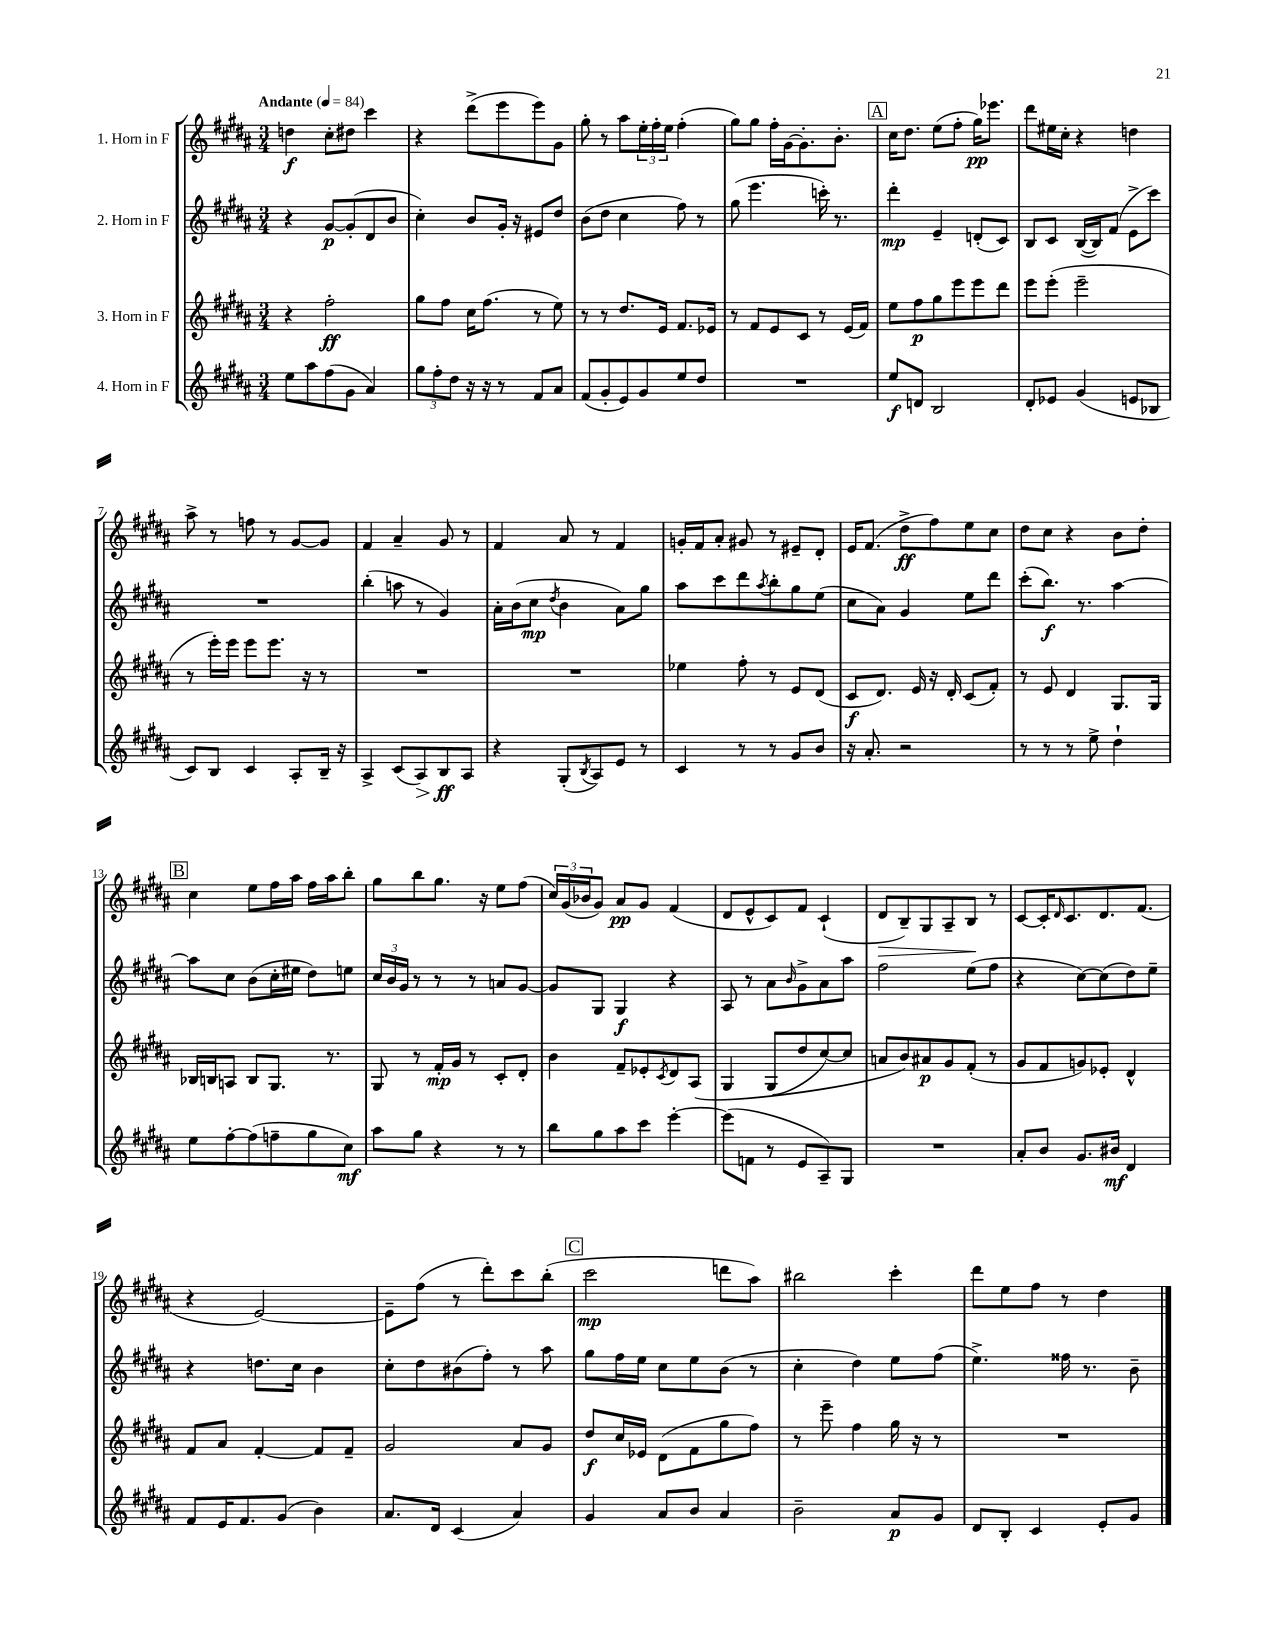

**kern	**dynam	**kern	**dynam	**kern	**dynam	**kern	**dynam
*part4	*part4	*part3	*part3	*part2	*part2	*part1	*part1
*staff4	*staff4	*staff3	*staff3	*staff2	*staff2	*staff1	*staff1
*I"4. Horn in F	*	*I"3. Horn in F	*	*I"2. Horn in F	*	*I"1. Horn in F	*
*clefG2	*	*clefG2	*	*clefG2	*	*clefG2	*
*k[f#c#g#d#a#]	*	*k[f#c#g#d#a#]	*	*k[f#c#g#d#a#]	*	*k[f#c#g#d#a#]	*
*M3/4	*	*M3/4	*	*M3/4	*	*M3/4	*
*MM84	*	*MM84	*	*MM84	*	*MM84	*
=1	=1	=1	=1	=1	=1	=1	=1
!	!	!	!	!	!	!LO:TX:a:B:t=Andante	!
8ee\L	.	4r	.	4r	.	4ddn\	f
8aa#\	.	.	.	.	.	.	.
(8ff#\	.	2ff#'\	ff	[8g#/L	p	8cc#'\L	.
8g#\J	.	.	.	(8g#'/]	.	8dd#X\J	.
4a#/)	.	.	.	8d#/	.	4ccc#\	.
.	.	.	.	8b/J	.	.	.
=2	=2	=2	=2	=2	=2	=2	=2
12gg#\L	.	8gg#\L	.	4cc#'\)	.	4r	.
12ff#'\	.	.	.	.	.	.	.
.	.	8ff#\J	.	.	.	.	.
12dd#\J	.	.	.	.	.	.	.
16r	.	16cc#\KL	.	8b/L	.	(8ddd#^\L	.
16r	.	(8.ff#\J	.	.	.	.	.
8r	.	.	.	16g#'/Jk	.	8eee\	.
.	.	.	.	16r	.	.	.
8f#/L	.	8r	.	8e#X/L	.	8eee\)	.
8a#/J	.	8ee\)	.	8dd#/J	.	8g#\J	.
=3	=3	=3	=3	=3	=3	=3	=3
(8f#/L	.	8r	.	(8b\L	.	8gg#'\	.
8g#'/	.	8r	.	8dd#\J	.	8r	.
8e/)	.	8.dd#/L	.	4cc#\	.	8aa#\L	.
8g#/	.	.	.	.	.	24ee'\L	.
.	.	.	.	.	.	24ff#'\	.
.	.	16e/Jk	.	.	.	.	.
.	.	.	.	.	.	24ee\JJ	.
8ee/	.	8.f#/L	.	8ff#\)	.	(4ff#'\	.
8dd#/J	.	.	.	8r	.	.	.
.	.	16e-X/Jk	.	.	.	.	.
=4	=4	=4	=4	=4	=4	=4	=4
2.r	.	8r	.	(8gg#\	.	8gg#\L)	.
.	.	8f#/L	.	4.eee\	.	8gg#\J	.
.	.	8e/	.	.	.	16ff#'\LL	.
.	.	.	.	.	.	[16g#\J	.
.	.	8c#/J	.	.	.	8.g#'\]	.
.	.	8r	.	16cccn'\)	.	.	.
.	.	.	.	8.r	.	8.b'\J	.
.	.	(16e/LL	.	.	.	.	.
.	.	16f#/JJ)	.	.	.	.	.
!!LO:REH:place=s1:t=A
=5	=5	=5	=5	=5	=5	=5	=5
8ee/L	f	8ee\L	.	4ddd#'\	mp	16cc#\KL	.
.	.	.	.	.	.	8.dd#\J	.
8dn/J	.	8ff#\	p	.	.	.	.
2B/	.	8gg#\	.	4e~/	.	(8ee\L	.
.	.	8eee\	.	.	.	8ff#'\J	.
.	.	8eee\	.	(8dn'/L	.	16gg#\KL)	pp
.	.	.	.	.	.	8.eee-X\J	.
.	.	8ddd#\J	.	8c#/J)	.	.	.
=6	=6	=6	=6	=6	=6	=6	=6
8d#'/L	.	8eee\L	.	8B/L	.	8ddd#\L	.
8e-X/J	.	(8eee'\J	.	8c#/J	.	16ee#X\L	.
.	.	.	.	.	.	16cc#'\JJ	.
(4g#/	.	2eee~\	.	([16B/LL	.	4r	.
.	.	.	.	16B/J])	.	.	.
.	.	.	.	(8f#/J	.	.	.
8en/L	.	.	.	8e^\L	.	4ddn\	.
8B-X/J	.	.	.	8ccc#\J)	.	.	.
!!LO:LB:g=z
=7	=7	=7	=7	=7	=7	=7	=7
8c#/L)	.	8r	.	2.r	.	8aa#^\	.
8B/J	.	16eee'\LL)	.	.	.	8r	.
.	.	16eee\JJ	.	.	.	.	.
4c#/	.	8eee\L	.	.	.	8ffn\	.
.	.	8.eee\J	.	.	.	8r	.
8A#'/L	.	.	.	.	.	[8g#/L	.
.	.	16r	.	.	.	.	.
16B~/Jk	.	8r	.	.	.	8g#/J]	.
16r	.	.	.	.	.	.	.
=8	=8	=8	=8	=8	=8	=8	=8
4A#^/	.	2.r	.	(4bb'\	.	4f#/	.
(8c#/L	.	.	.	8aan\	.	4a#~/	.
!	!LO:HP:b	!	!	!	!	!	!
8A#/)	>	.	.	8r	.	.	.
8B/	ff	.	.	4g#/)	.	8g#/	.
8A#/J	]	.	.	.	.	8r	.
=9	=9	=9	=9	=9	=9	=9	=9
4r	.	2.r	.	16a#'\LL	.	4f#/	.
.	.	.	.	(16b\J	.	.	.
.	.	.	.	8cc#\J	mp	.	.
.	.	.	.	8qdd#/	.	.	.
(8G#'/L	.	.	.	4b\	.	8a#/	.
8qB/	.	.	.	.	.	.	.
8A#/)	.	.	.	.	.	8r	.
8e/J	.	.	.	8a#\L)	.	4f#/	.
8r	.	.	.	8gg#\J	.	.	.
=10	=10	=10	=10	=10	=10	=10	=10
4c#/	.	4ee-X\	.	8aa#\L	.	16gn'/LL	.
.	.	.	.	.	.	16f#/J	.
.	.	.	.	8ccc#\	.	8a#'/J	.
8r	.	8ff#'\	.	8ddd#\	.	8g#X/	.
.	.	.	.	8qaa#/	.	.	.
8r	.	8r	.	8bb'\	.	8r	.
8g#/L	.	8e/L	.	8gg#\	.	8e#X~/L	.
8b/J	.	(8d#/J	.	(8ee\J	.	8d#'/J	.
=11	=11	=11	=11	=11	=11	=11	=11
16r	.	8c#/L	f	8cc#\L	.	16e/KL	.
8.a#'/	.	.	.	.	.	(8.f#/J	.
.	.	8.d#/J)	.	8a#\J)	.	.	.
2r	.	.	.	4g#/	.	8dd#^\L	ff
.	.	16e/	.	.	.	.	.
.	.	16r	.	.	.	8ff#\)	.
.	.	16d#'/	.	.	.	.	.
.	.	(8c#/L	.	8ee\L	.	8ee\	.
.	.	8f#'/J)	.	8ddd#\J	.	8cc#\J	.
=12	=12	=12	=12	=12	=12	=12	=12
8r	.	8r	.	(8ccc#'\L	.	8dd#\L	.
8r	.	8e/	.	8.bb\J)	f	8cc#\J	.
8r	.	4d#/	.	.	.	4r	.
.	.	.	.	8.r	.	.	.
8ee^\	.	.	.	.	.	.	.
4dd#`\	.	8.G#/L	.	[4aa#\	.	8b\L	.
.	.	.	.	.	.	8dd#'\J	.
.	.	16G#/Jk	.	.	.	.	.
!!LO:LB:g=z
!!LO:REH:place=s1:t=B
=13	=13	=13	=13	=13	=13	=13	=13
8ee\L	.	16B-X/LL	.	8aa#\L]	.	4cc#\	.
.	.	16Bn/J	.	.	.	.	.
[8ff#'\	.	8An/J	.	8cc#\J	.	.	.
(8ff#\]	.	8B/L	.	(8b\L	.	8ee\L	.
8ffn~\	.	8.G#/J	.	16cc#'\L	.	16ff#\L	.
.	.	.	.	16ee#X\JJ	.	16aa#\JJ	.
8gg#\	.	.	.	8dd#\L)	.	16ff#\LL	.
.	.	8.r	.	.	.	16aa#\J	.
8cc#\J)	mf	.	.	8een\J	.	8bb'\J	.
=14	=14	=14	=14	=14	=14	=14	=14
8aa#\L	.	8G#/	.	24cc#/LL	.	8gg#\L	.
.	.	.	.	24b/	.	.	.
.	.	.	.	24g#/JJ	.	.	.
8gg#\J	.	8r	.	8r	.	8bb\	.
4r	.	16f#'/LL	mp	8r	.	8.gg#\J	.
.	.	16g#/JJ	.	.	.	.	.
.	.	8r	.	8r	.	.	.
.	.	.	.	.	.	16r	.
8r	.	8c#'/L	.	8an/L	.	8ee\L	.
8r	.	8d#'/J	.	[8g#/J	.	(8ff#\J	.
=15	=15	=15	=15	=15	=15	=15	=15
8bb\L	.	4b\	.	8g#/L]	.	24cc#/LL)	.
.	.	.	.	.	.	(24g#/	.
.	.	.	.	.	.	24b-X/J	.
8gg#\	.	.	.	8G#/J	.	8g#/J)	.
8aa#\	.	8f#~/L	.	4G#/	f	8a#/L	pp
8ccc#\J	.	8e-X'/	.	.	.	8g#/J	.
.	.	8qc#/	.	.	.	.	.
[4eee'\	.	8d#/	.	4r	.	(4f#/	.
.	.	(8A#/J	.	.	.	.	.
=16	=16	=16	=16	=16	=16	=16	=16
(8eee\L]	.	4G#/	.	8A#/	.	8d#/L	.
8fn\J	.	.	.	8r	.	8e^^/	.
8r	.	(8G#/L	.	8a#\L	.	8c#/)	.
.	.	.	.	16qqb/	.	.	.
8e/L	.	8dd#/	.	8g#^\	.	8f#/J	.
8A#~/)	.	[8cc#/)	.	8a#\	.	(4c#`/	.
8G#/J	.	8cc#/J]	.	8aa#\J	.	.	.
=17	=17	=17	=17	=17	=17	=17	=17
!	!	!	!	!	!	!	!LO:HP:b
2.r	.	8an/L	.	2ff#\	.	8d#/L	>
.	.	8b/)	.	.	.	8B~/)	.
.	.	8a#X/	p	.	.	8G#/	.
.	.	8g#/	.	.	.	8A#~/	.
.	.	(8f#'/J	.	(8ee\L	.	8B/J	.
.	.	8r	.	8ff#\J	.	8r	]
=18	=18	=18	=18	=18	=18	=18	=18
8a#'/L	.	8g#/L	.	4r	.	[8c#/L	.
8b/J	.	8f#/	.	.	.	16c#'/K]	.
.	.	.	.	.	.	16qqd#/	.
.	.	.	.	.	.	8.c#/	.
8.g#/L	.	8gn/)	.	[8cc#\L)	.	.	.
.	.	8e-X'/J	.	(8cc#\]	.	8.d#/	.
16b#X/Jk	mf	.	.	.	.	.	.
4d#/	.	4d#^^/	.	8dd#\)	.	.	.
.	.	.	.	.	.	(8.f#/J	.
.	.	.	.	8ee~\J	.	.	.
!!LO:LB:g=z
=19	=19	=19	=19	=19	=19	=19	=19
8f#/L	.	8f#/L	.	4r	.	4r	.
16e/K	.	8a#/J	.	.	.	.	.
8.f#/	.	.	.	.	.	.	.
.	.	[4f#'/	.	8.ddn\L	.	[2e/)	.
(8g#/J	.	.	.	.	.	.	.
.	.	.	.	16cc#\Jk	.	.	.
4b\)	.	8f#/L]	.	4b\	.	.	.
.	.	8f#~/J	.	.	.	.	.
=20	=20	=20	=20	=20	=20	=20	=20
8.a#/L	.	2g#/	.	8cc#'\L	.	8e~\L]	.
.	.	.	.	8dd#\	.	(8ff#\J	.
16d#/Jk	.	.	.	.	.	.	.
(4c#/	.	.	.	(8b#X\	.	8r	.
.	.	.	.	8ff#'\J)	.	8ddd#'\L)	.
4a#/)	.	8a#/L	.	8r	.	8ccc#\	.
.	.	8g#/J	.	8aa#\	.	(8bb'\J	.
!!LO:REH:place=s1:t=C
=21	=21	=21	=21	=21	=21	=21	=21
4g#/	.	8dd#/L	f	8gg#\L	.	2ccc#\	mp
.	.	16cc#/L	.	16ff#\L	.	.	.
.	.	16e-X/JJ	.	16ee\JJ	.	.	.
8a#/L	.	(8d#\L	.	8cc#\L	.	.	.
8b/J	.	8f#\	.	8ee\	.	.	.
4a#/	.	8gg#\	.	(8b\J	.	8dddn\L	.
.	.	8ff#\J)	.	8r	.	8aa#\J)	.
=22	=22	=22	=22	=22	=22	=22	=22
2b~\	.	8r	.	4cc#'\	.	2bb#X\	.
.	.	8eee~\	.	.	.	.	.
.	.	4ff#\	.	4dd#\)	.	.	.
8a#/L	p	16gg#\	.	8ee\L	.	4ccc#'\	.
.	.	16r	.	.	.	.	.
8g#/J	.	8r	.	(8ff#\J	.	.	.
=23	=23	=23	=23	=23	=23	=23	=23
8d#/L	.	2.r	.	4.ee^\)	.	8ddd#\L	.
8B'/J	.	.	.	.	.	8ee\	.
4c#/	.	.	.	.	.	8ff#\J	.
.	.	.	.	16ff##X\	.	8r	.
.	.	.	.	8.r	.	.	.
8e'/L	.	.	.	.	.	4dd#\	.
8g#/J	.	.	.	8b~\	.	.	.
==	==	==	==	==	==	==	==
*-	*-	*-	*-	*-	*-	*-	*-
